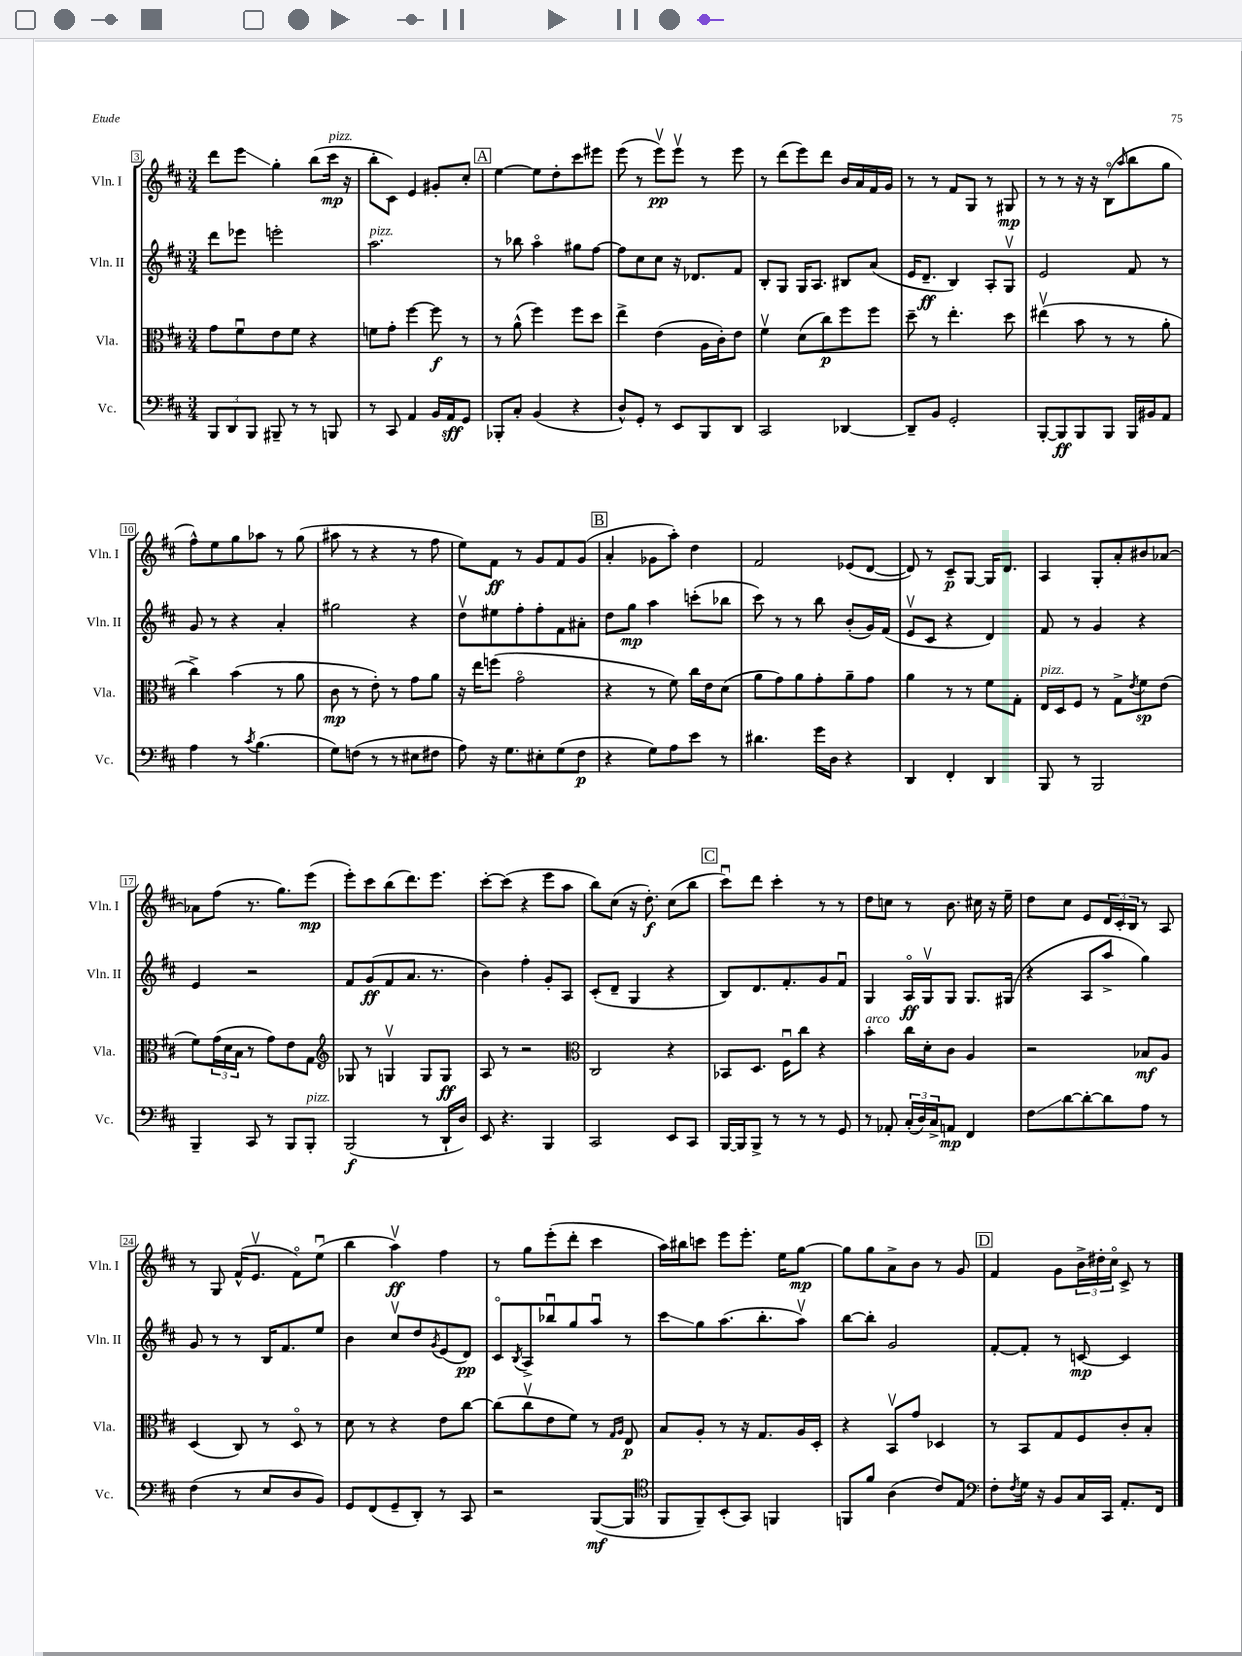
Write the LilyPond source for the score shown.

<<
\new StaffGroup <<
\new Staff = "s0" \with { instrumentName = "Vln. I" shortInstrumentName = "Vln. I" } {
    \clef treble \key d \major \numericTimeSignature \time 3/4
    d'''8 e'''8\glissando g''4-. b''8( cis'''16\mp^\markup { \italic "pizz." } r16 |
    b''8-. cis'8) e'4 gis'8-. cis''8-. |
    \mark \markup { \box "A" } e''4~ e''8 d''8-. cis'''8 eis'''8 |
    e'''8( r8 e'''8\upbow\pp) e'''8\upbow r8 e'''8 |
    r8 d'''8( e'''8) d'''8 b'16 a'16 fis'16 g'16 |
    r8 r8 fis'8 g8 r8 gis8\mp |
    r8 r8 r16 r16 b8\flageolet( \grace { a''16 } b''8 g''8 |
    fis''8-^) e''8 g''8 aes''8 r8 g''8( |
    ais''8 r8 r4 r8 fis''8 |
    e''8) fis'8\ff r8 g'8 fis'8 g'8( |
    \mark \markup { \box "B" } a'4-. ges'8 a''8-.) d''4 |
    fis'2 ees'8( d'8~ |
    d'8) r8 cis'8--\p g8~ g16 d'8. |
    a4 g8-. a'8-. bis'8 aes'8~ |
    aes'8 fis''8( r8. g''8.) e'''8\mp( |
    e'''8-.) cis'''8 b''8( d'''8.) e'''8. |
    cis'''8~-. cis'''8( r4 e'''8 a''8 |
    b''8) cis''8( r16 d''8.-.\f) cis''8( b''8 |
    \mark \markup { \box "C" } cis'''8\downbow) d'''8 cis'''4-. r8 r8 |
    d''8 c''8 r8 b'8. cis''16 r16 e''16-- |
    d''8 cis''8 e'8 \tuplet 3/2 { d'16 cis'16-. b16 } r8 a8 |
    r8 g8 fis'16-^( e'8.\upbow fis'8\flageolet) e''8\downbow( |
    b''4 a''4\upbow\ff) fis''4 |
    r8 g''8 e'''8-.( d'''8-. cis'''4 |
    a''16) bis''16 c'''8 e'''8 e'''8.-. e''16 g''8~\mp |
    g''8 g''8 a'8-> b'8 r8 g'8 |
    \mark \markup { \box "D" } fis'4 g'8 \tuplet 3/2 { b'16-> dis''16-. cis''16\flageolet } cis'8-> r8 \bar "|." |
}
\new Staff = "s1" \with { instrumentName = "Vln. II" shortInstrumentName = "Vln. II" } {
    \clef treble \key d \major \numericTimeSignature \time 3/4
    d'''8 ees'''8 e'''2-. |
    a''2.^\markup { \italic "pizz." } |
    \mark \markup { \box "A" } r8 bes''8 a''4\flageolet gis''8 fis''8~ |
    fis''8 cis''8 cis''8 r16 des'8. fis'8 |
    b8-. g8 g16 a8. bis8 a'8( |
    e'16 d'8.--\ff b4) a8-. g8\upbow |
    e'2 fis'8 r8 |
    g'8 r8 r4 a'4-. |
    gis''2 r4 |
    d''8\upbow eis''8 fis''8-. fis''8-. fis'8 ais'8-. |
    \mark \markup { \box "B" } d''8 g''8\mp a''4 c'''8-.( bes''8 |
    cis'''8) r8 r8 b''8 b'8-.( g'16) fis'16( |
    e'8\upbow cis'8 r4 d'4) |
    fis'8 r8 g'4 r4 |
    e'4 r2 |
    fis'8 g'8\ff( fis'8 a'8. r8. |
    b'4) fis''4-. g'8-. a8 |
    cis'8-.( d'8-- g4 r4 |
    \mark \markup { \box "C" } b8) d'8. fis'8.-. g'8 fis'8\downbow |
    g4 a16\flageolet\ff g16\upbow g8 g8. gis16( |
    r4 a8 a''8-> g''4) |
    g'8 r8 r8 b16 fis'8. e''8 |
    b'4 cis''8\upbow d''8 \acciaccatura { g'8 } e'8( d'8\pp) |
    cis'8\flageolet \acciaccatura { b8 } a8-> bes''8\downbow g''8 a''8\downbow r8 |
    cis'''8\glissando g''8 a''8.( b''8.-. a''8\upbow) |
    b''8~ b''8-. g'2 |
    \mark \markup { \box "D" } fis'8~-. fis'8-. r8 c'8~\mp c'4 \bar "|." |
}
\new Staff = "s2" \with { instrumentName = "Vla." shortInstrumentName = "Vla." } {
    \clef alto \key d \major \numericTimeSignature \time 3/4
    g'8 fis'8\downbow e'8 fis'8 r4 |
    f'8 g'8-. fis''4~ fis''8\f r8 |
    \mark \markup { \box "A" } r8 a'8-^( fis''4) fis''8 d''8 |
    e''4-> e'4( a16 cis'16-.) e'8 |
    fis'4\upbow d'8( cis''8\p) fis''8 fis''8 |
    d''8-- r8 e''4.-. d''8 |
    eis''4\upbow( b'8 r8 r8 a'8-. |
    cis''4->) b'4( r8 a'8 |
    cis'8\mp r8 e'8-.) r8 g'8 a'8 |
    r16 e''16 f''8( g'2\flageolet |
    \mark \markup { \box "B" } r4 r8 fis'8) cis''16 e'16 d'8( |
    a'8 g'8) a'8 g'8-. a'8-- g'8 |
    a'4 r8 r8 fis'8 g8-. |
    e16^\markup { \italic "pizz." } d16 fis8 r8 g8-> \acciaccatura { e'8 } fis'8\sp e'8( |
    fis'8) \tuplet 3/2 { g'16( d'16 b16 } r8 g'8) e'8 g8 |
    \clef treble ges8 r8 g4\upbow g8 g8\ff |
    a8 r8 r2 |
    \clef alto cis2 r4 |
    \mark \markup { \box "C" } bes,8 d8. fis16\downbow cis''8 r4 |
    b'4-.^\markup { \italic "arco" } cis''16 d'16-. cis'8 a4 |
    r2 bes8\mf a8 |
    d4( cis8) r8 d8\flageolet r8 |
    d'8 r8 r4 e'8 cis''8~ |
    cis''8( cis''8\upbow e'8 fis'8) r8 \grace { g16 a16 } e8\p |
    b8 a8-. r8 r16 g8. a16 d16-. |
    r4 b,8\upbow g'8 des4 |
    \mark \markup { \box "D" } r8 b,8 g8 fis8 cis'8-. b8-. \bar "|." |
}
\new Staff = "s3" \with { instrumentName = "Vc." shortInstrumentName = "Vc." } {
    \clef bass \key d \major \numericTimeSignature \time 3/4
    \tuplet 3/2 { b,,8 d,8 b,,8 } bis,,8-- r8 r8 b,,8 |
    r8 cis,8 a,4 b,16 a,16\sff g,8 |
    \mark \markup { \box "A" } bes,,8-. cis8-. b,4( r4 |
    d8-^) g,8-. r8 e,8 b,,8 d,8 |
    cis,2 des,4~ |
    des,8-- b,8 g,2-. |
    b,,8~-. b,,8\ff b,,8 b,,8 b,,16 bis,16 a,8 |
    a4 r8 \acciaccatura { cis'8 } b4.( |
    g8) f8( r8 r8 eis8 fis8 |
    a8) r16 g8. eis8-. g8( fis8\p |
    \mark \markup { \box "B" } r4 g8) a8 e'8 r8 |
    dis'4. g'16 d16 r4 |
    d,4 fis,4-. d,4 |
    b,,8 r8 b,,2 |
    b,,4-- cis,8 r8 b,,8 b,,8-.^\markup { \italic "pizz." } |
    b,,2\f( r8 d,16-! d16) |
    e,8 r4. b,,4 |
    cis,2 e,8 cis,8 |
    \mark \markup { \box "C" } b,,16~ b,,16 b,,8-> r8 r8 r8 g,8 |
    r8 aes,8-. \tuplet 3/2 { cis16-.( d16) cis16-> } a,8\mp fis,4 |
    fis8\glissando d'8~ d'8~-. d'8 a8 r8 |
    fis4( r8 e8 d8 b,8) |
    g,8 fis,8( g,8-- d,8-.) r8 cis,8 |
    r2 b,,8~\mf( b,,8 |
    \clef tenor fis,8 fis,8--) b,8-.( g,8) f,4 |
    f,8 fis'8 a4( cis'8) e8 |
    \mark \markup { \box "D" } \clef bass fis8-. \acciaccatura { fis8 } g16 r16 b,8 cis16 cis,16 a,8.-. fis,16 \bar "|." |
}
>>
>>
\layout { \context { \Score currentBarNumber = #3 \override BarNumber.stencil = #(make-stencil-boxer 0.1 0.3 ly:text-interface::print) } }
